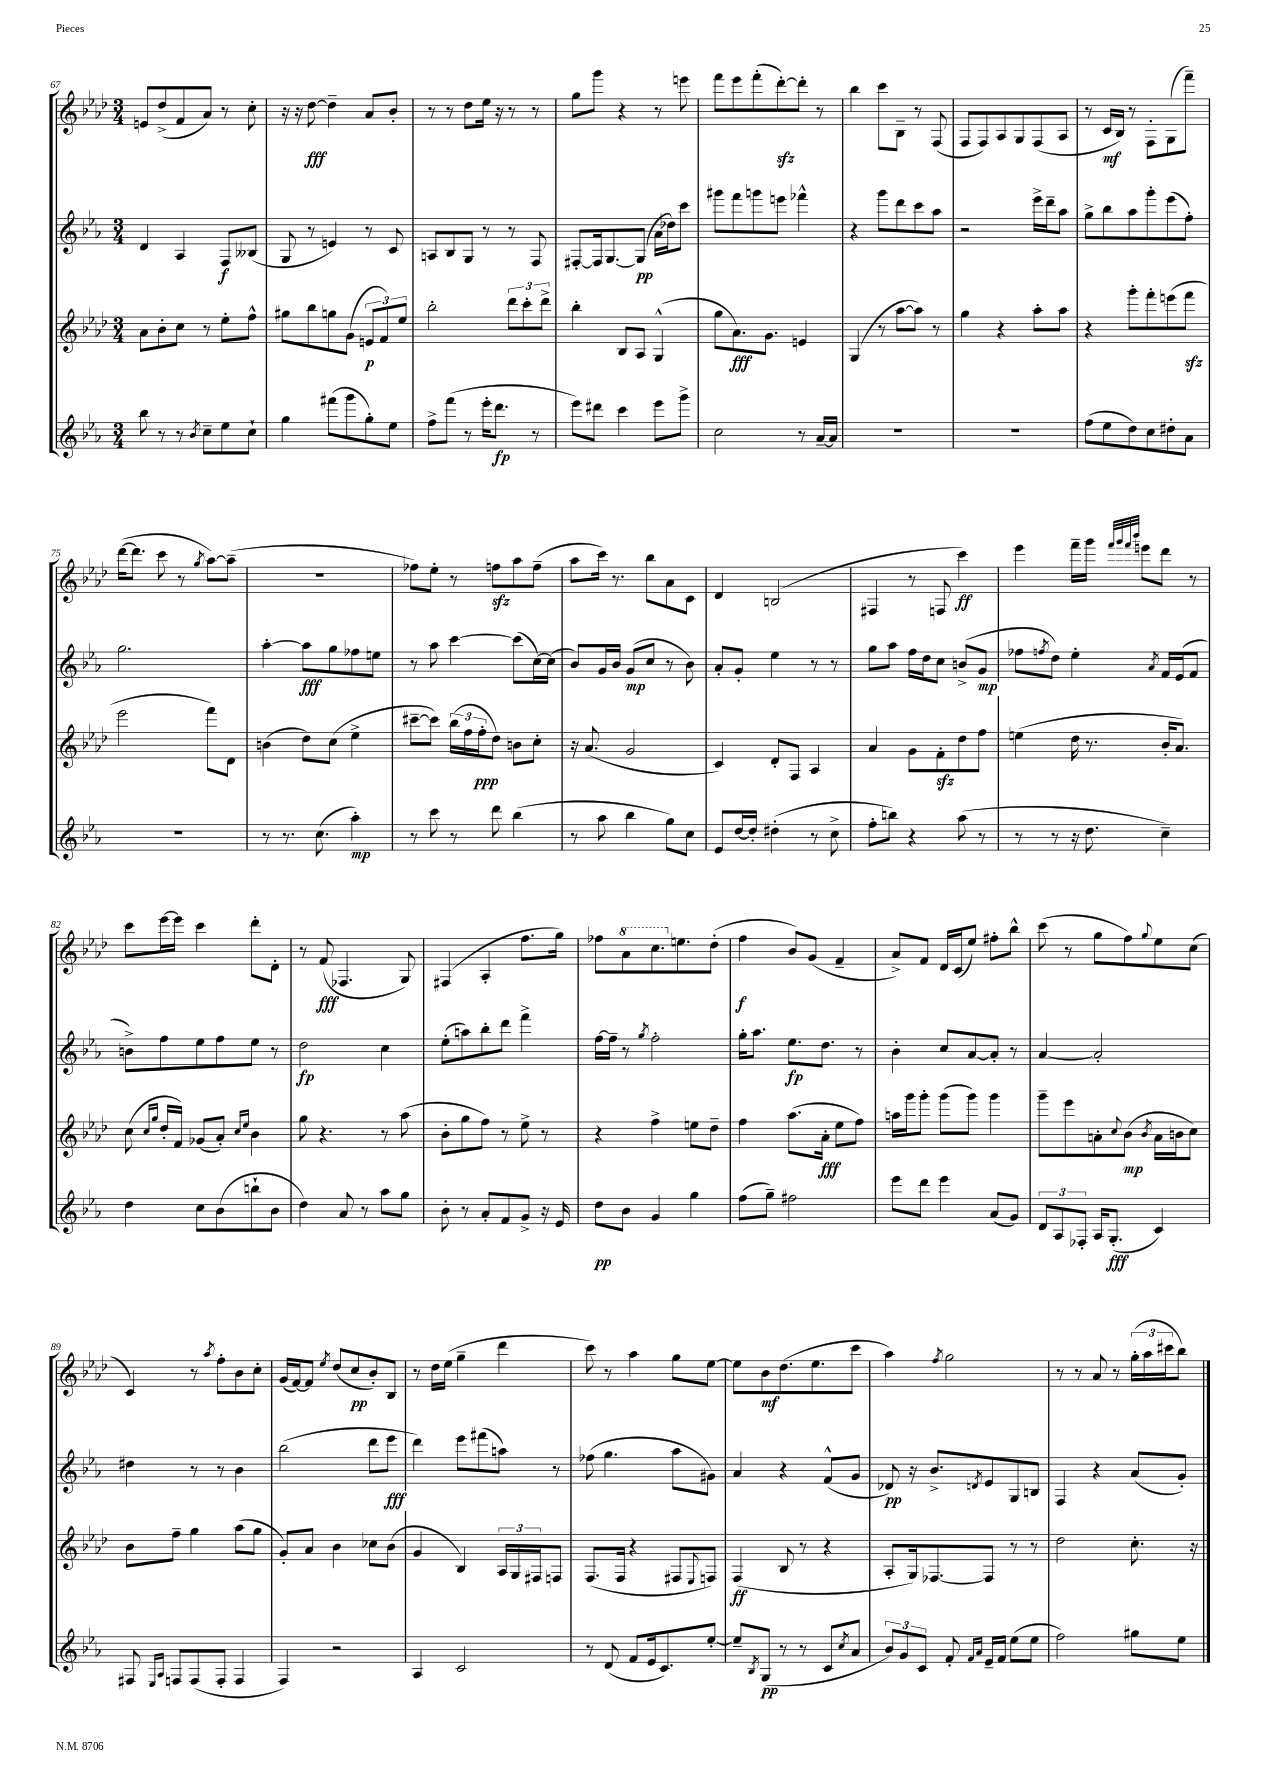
<<
\new StaffGroup <<
\new Staff = "s0" {
    \clef treble \key aes \major \numericTimeSignature \time 3/4
    e'8 des''8->( f'8 aes'8) r8 c''8-. |
    r16 r16 des''8~\fff des''4-- aes'8 bes'8-. |
    r8 r8 des''8 ees''16 r16 r8 r8 |
    g''8 g'''8 r4 r8 e'''8 |
    f'''8 ees'''8 f'''8-.( des'''8~-.\sfz) des'''8-. r8 |
    bes''4 c'''8 bes8-- r8 f8( |
    f8 f8) aes8 g8 f8( aes8 |
    r8 c'16\mf bes16) r8 f8-. g8( f'''8--) |
    des'''16~( des'''8. c'''8 r8 \acciaccatura { g''8 } aes''8~) aes''8--( |
    R2. |
    fes''8) ees''8-. r8 f''8\sfz aes''8 f''8--( |
    aes''8 c'''16) r8. bes''8 aes'8 c'8 |
    des'4 b2( |
    fis4 r8 f8 c'''4\ff) |
    ees'''4 f'''16-- g'''16 \grace { f'''32 g'''32 f'''32 bes'''32 } e'''8 des'''8 r8 |
    c'''8 ees'''16~ ees'''16 c'''4 des'''8-. des'8-. |
    r8 f'8\fff( fes4. g8) |
    fis4( aes4-. f''8. g''16) |
    fes''8 \ottava #1 aes''8 c'''8. \ottava #0 e''8. des''8-.( |
    f''4\f bes'8) g'8( f'4-- |
    aes'8->) f'8 des'16 c'16( ees''8) fis''8-. bes''8-^ |
    c'''8( r8 g''8 f''8) \appoggiatura { g''8 } ees''8 c''8( |
    c'4) r8 \acciaccatura { aes''8 } f''8-. bes'8 c''8-. |
    g'16( f'16~) f'8 \acciaccatura { ees''8 } des''8( c''8\pp bes'8-.) bes8 |
    r8 des''16 ees''16( g''4-- des'''4 |
    c'''8) r8 aes''4 g''8 ees''8~ |
    ees''8 bes'8\mf des''8.( ees''8. c'''8 |
    aes''4) \acciaccatura { f''8 } g''2 |
    r8 r8 aes'8 r8 \tuplet 3/2 { g''16-.( aes''16 cis'''16 } bes''8) \bar "|." |
}
\new Staff = "s1" {
    \clef treble \key ees \major \numericTimeSignature \time 3/4
    d'4 aes4 f8\f beses8( |
    g8 r8 e'4) r8 c'8 |
    a8 bes8 g8 r8 r8 f8 |
    fis8~-. fis16 g8.~ g8\pp( aes'16 des''16) c'''8 |
    gis'''8 f'''8 g'''8 e'''8 fes'''4-^ |
    r4 g'''8 d'''8 c'''8 aes''8 |
    r2 ees'''16-> d'''16-- aes''8 |
    g''8-> bes''8 aes''8 g'''8-. ees'''8( f''8-.) |
    g''2. |
    aes''4~-. aes''8\fff g''8 fes''8 e''8 |
    r8 aes''8 c'''4~ c'''8( c''16~) c''16( |
    bes'8) g'16 bes'16 g'8\mp( c''8 r8 bes'8) |
    aes'8-. g'8-. ees''4 r8 r8 |
    g''8 aes''8 f''16 d''16 c''8 b'8->( g'8\mp |
    fes''8 \acciaccatura { f''8 } d''8) ees''4-. \acciaccatura { aes'8 } f'16 ees'16( f'8 |
    b'8->) f''8 ees''8 f''8 ees''8 r8 |
    d''2\fp c''4 |
    ees''8-.( a''8) bes''8-. d'''8 f'''4-> |
    f''16~ f''16-- r8 \acciaccatura { g''8 } f''2-. |
    g''16-. aes''8. ees''8.\fp d''8. r8 |
    bes'4-. c''8 aes'8~ aes'8-. r8 |
    aes'4~ aes'2-. |
    dis''4 r8 r8 bes'4 |
    bes''2( d'''8 ees'''8\fff |
    d'''4) ees'''8 fis'''8( a''8) r8 |
    fes''8( g''4. aes''8 gis'8) |
    aes'4 r4 f'8-^( g'8 |
    des'8\pp) r16 bes'8.-> \acciaccatura { d'8 } ees'8 g8 b8 |
    f4 r4 aes'8( g'8-.) \bar "|." |
}
\new Staff = "s2" {
    \clef treble \key aes \major \numericTimeSignature \time 3/4
    aes'8 bes'8-. c''8 r8 ees''8-. f''8-^ |
    gis''8 bes''8 g''8 g'8( \tuplet 3/2 { e'8\p f'8) ees''8 } |
    bes''2-. \tuplet 3/2 { des'''8 c'''8-. des'''8-> } |
    bes''4-. bes8 aes8 g4-^( |
    g''8 aes'8.\fff) g'8. e'4 |
    g4( r8 aes''8~ aes''8) r8 |
    g''4 r4 aes''8-. aes''8 |
    r4 g'''8-. f'''8-. e'''8( f'''8\sfz |
    ees'''2 f'''8) des'8 |
    b'4( des''8) c''8( ees''4-> |
    cis'''8~-- cis'''8) \tuplet 3/2 { bes''16( f''16 f''16-.\ppp } des''8) b'8 c''8-. |
    r16 aes'8.( g'2 |
    c'4) des'8-. f8 aes4 |
    aes'4 g'8 f'8-.\sfz des''8 f''8 |
    e''4( des''16 r8. bes'16-. aes'8.) |
    c''8( \grace { c''16 g''16 } des''16-. f'16) ges'8( aes'8-.) \grace { c''16 ees''16 } bes'4 |
    g''8 r4. r8 aes''8( |
    bes'8-. g''8 f''8) r8 ees''8-> r8 |
    r4 f''4-> e''8 des''8-- |
    f''4 aes''8.( aes'16-.\fff ees''8 f''8) |
    a''16 g'''16 g'''8-. g'''8( g'''8) g'''4 |
    g'''8-- ees'''8 a'8-. \appoggiatura { c''8 } bes'8\mp( \acciaccatura { bes'8 } a'16 b'16 c''8) |
    bes'8 f''8-- g''4 aes''8( g''8 |
    g'8-.) aes'8 bes'4 ces''8 bes'8( |
    g'4 bes4) \tuplet 3/2 { aes16 g16 fis16 } f8 |
    f8.( f16 r4 fis8 \appoggiatura { ees8 } f8) |
    f4\ff( bes8 r8 r4 |
    aes8-. g16) fes8.~ fes8 r8 r8 |
    des''2 c''8.-. r16 \bar "|." |
}
\new Staff = "s3" {
    \clef treble \key ees \major \numericTimeSignature \time 3/4
    bes''8 r8 r8 \acciaccatura { bes'8 } c''8-- ees''8 c''8-! |
    g''4 fis'''8( g'''8 g''8-.) ees''8 |
    f''8-> f'''8( r8 ees'''16-. d'''8.\fp r8 |
    ees'''8) dis'''8 c'''4 ees'''8 g'''8-> |
    c''2 r8 aes'16~-- aes'16 |
    R2. |
    R2. |
    f''8( ees''8 d''8) c''8 dis''8-. aes'8 |
    R2. |
    r8 r8. c''8.( aes''4-.\mp) |
    r8 c'''8 r8 d'''8 bes''4( |
    r8 aes''8 bes''4 g''8) c''8 |
    ees'8 d''16~ d''16-. dis''4-.( r8 c''8-> |
    f''8-. b''8) r4 aes''8( r8 |
    r8 r8 r16 d''8. c''4--) |
    d''4 c''8 bes'8( b''8-! bes'8 |
    d''4) aes'8 r8 aes''8 g''8 |
    bes'8-. r8 aes'8-. f'8 g'8-> r16 ees'16 |
    d''8\pp bes'8 g'4 g''4 |
    f''8( g''8--) fis''2 |
    ees'''8 d'''8 ees'''4 aes'8( g'8) |
    \tuplet 3/2 { d'8 aes8 fes8-. } aes16 g8.-.\fff( c'4) |
    fis8 \grace { ees16 aes16 } f8 f8( f8-. f4 |
    f4) r2 |
    aes4 c'2 |
    r8 d'8( f'8 ees'16 c'8.) ees''8~-. |
    ees''8-- \acciaccatura { bes8 } g8\pp( r8 r8 c'8 \acciaccatura { c''8 } aes'8 |
    \tuplet 3/2 { bes'8) g'8 c'8 } f'8-. \grace { f'16 aes'16 } ees'16-- f'16 ees''8( ees''8 |
    f''2) gis''8 ees''8 \bar "|." |
}
>>
>>
\layout { \context { \Score currentBarNumber = #67 } }
